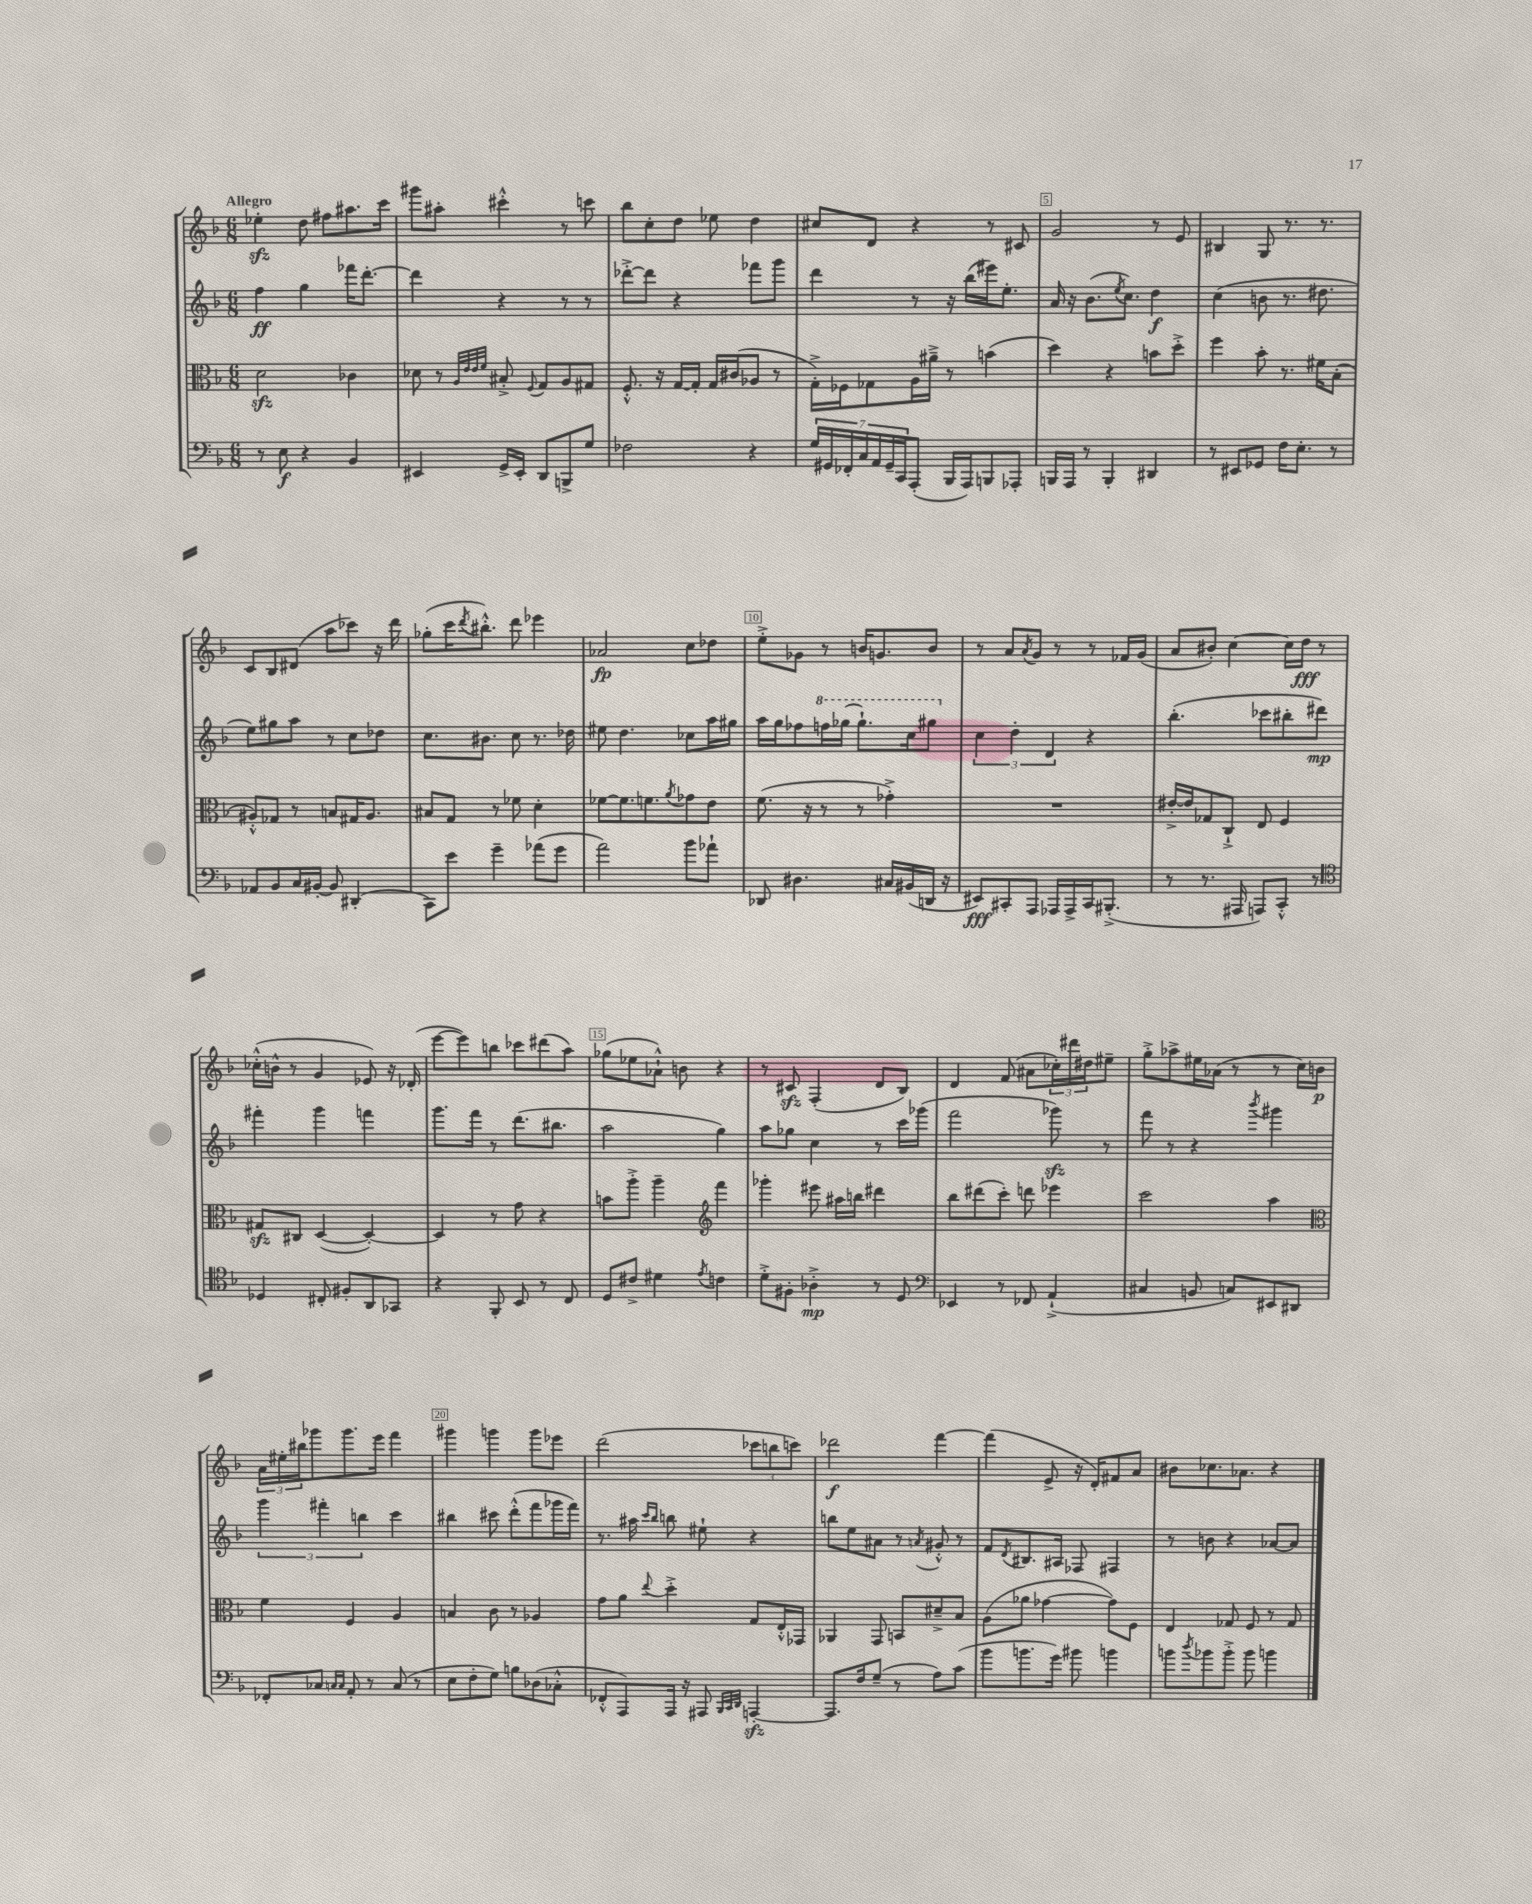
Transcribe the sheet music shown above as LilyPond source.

<<
\new StaffGroup <<
\new Staff = "s0" {
    \clef treble \key f \major \numericTimeSignature \time 6/8 \tempo "Allegro"
    ees''4-.\sfz d''8 fis''8 ais''8. c'''16 |
    gis'''8 ais''8-. cis'''4-.-^ r8 c'''8 |
    bes''8 c''8-. d''8 ees''8 d''4 |
    cis''8 d'8 r4 r8 cis'8 |
    g'2 r8 e'8 |
    bis4 g8 r8. r8. |
    c'8 bes8 dis'8( a''8 ces'''8) r16 d'''16 |
    ges''8-.( c'''16 \acciaccatura { d'''8 } bis''8.-.-^) d'''8 ees'''4 |
    aes'2\fp c''8 des''8 |
    e''8-.-> ges'8 r8 b'16 g'8. b'8 |
    r8 a'8 \acciaccatura { a'8 } g'8 r8 r8 fes'16 g'16( |
    a'8 bis'8-.) c''4~ c''16 d''16\fff r8 |
    ces''16-.-^( b'16-^ r8 g'4 ees'8) r16 des'16-.( |
    e'''8~ e'''8) b''8 ces'''8 dis'''8( a''8) |
    ges''8( ees''8 aes'8-!-^) b'8 r4 |
    r8 cis'8\sfz f4-.( d'8 bes8) |
    d'4 f'8( ais'8 \tuplet 3/2 { ces''16-.) dis'''16 dis''16 } eis''8-- |
    g''8-.-> aes''8-> eis''16 aes'16( r8 r8 c''16) b'16\p |
    \tuplet 3/2 { a'16 eis''16-. bis''16 } ges'''8 ges'''8. e'''16 f'''4 |
    gis'''4 g'''4 g'''8 ees'''8 |
    d'''2( \tuplet 3/2 { ces'''8 b''8 c'''8) } |
    des'''2\f f'''4~ |
    f'''4( e'8-> r16 d'16-.) fis'8 a'8 |
    bis'8 ces''8. aes'8. r4 \bar "|." |
}
\new Staff = "s1" {
    \clef treble \key f \major \numericTimeSignature \time 6/8
    f''4\ff g''4 fes'''16 d'''8.~-. |
    d'''4 r4 r8 r8 |
    des'''8~-.-> des'''8 r4 fes'''8 g'''8 |
    d'''4 r8 r16 bes''16( eis'''16) e''8.-. |
    a'16 r16 bes'8.( \acciaccatura { e''8 } c''8.) d''4\f |
    c''4( b'8 r8. dis''8. |
    e''8) gis''8 a''8 r8 c''8 des''8 |
    c''8. bis'8. c''8 r8. des''16 |
    eis''8 d''4. ces''8 a''16 gis''16 |
    a''16 g''16 fes''8 \ottava #1 f'''!16 ges'''16( ges'''8.-!) c'''16 gis'''8 \ottava #0 |
    \tuplet 3/2 { c''4 d''4-. d'4 } r4 |
    bes''4.-.( ces'''8 bis''8-. dis'''8\mp) |
    fis'''4-. g'''4 f'''4 |
    g'''8. f'''16 r8 d'''8.( bis''8. |
    a''2 g''4) |
    a''8 ges''8 c''4 r8 c'''16 ges'''16( |
    f'''2 ges'''8\sfz) r8 |
    f'''8 r8 r4 \acciaccatura { bes'''8 } gis'''4 |
    \tuplet 3/2 { g'''4 fis'''4-. b''4 } c'''4 |
    bis''4 cis'''8 d'''8-.-^( f'''8 ges'''16 f'''16) |
    r8. ais''16 \grace { c'''16 bes''16 } b''8 eis''8-! r4 |
    b''8 e''8 ais'8 r8 \acciaccatura { a'8 } gis'8-.-^ r8 |
    f'8 \acciaccatura { d'8 } bis8. ais16 fes8 fis4 |
    r8 b'8 r4 aes'8~ aes'8 \bar "|." |
}
\new Staff = "s2" {
    \clef alto \key f \major \numericTimeSignature \time 6/8
    d'2\sfz ces'4 |
    des'8 r8 \grace { a32 e'32 e'32 f'32 } bis8-.-> \appoggiatura { f8 } g8 a8 gis8 |
    f8.-.-^ r16 g16~ g16-. g16 cis'16( aes8 r8 |
    g16-.->) fes16 ges8 a16 ais'16---> r8 b'4( |
    d''4) r4 b'8 d''8-.-> |
    f''4 bes'8-. r8. fis'16 bes8-.( |
    ais8-.-^) ges8 r8 b8 gis16 ais8. |
    bis8 g8 r8 fes'8 d'4-. |
    fes'8~ fes'8. f'8. \acciaccatura { a'8 } ges'8 e'8 |
    f'8.( r16 r8 r8 ges'4-.->) |
    R2. |
    eis'16~-.-> eis'16 ges8 c8-!-> e8 f4 |
    gis8\sfz cis8 d4~( d4~-.) |
    d4 r8 g'8 r4 |
    b'8 a''8-.-> a''4-- \clef treble f'''4 |
    ges'''4-. eis'''8 ais''16 b''16 dis'''4 |
    bes''8 dis'''8( c'''8-.) d'''8 ees'''4 |
    c'''2 a''4 |
    \clef alto f'4 f4 a4 |
    b4 c'8 r8 aes4 |
    g'8 a'8 \appoggiatura { e''8 } d''4-.-> g8 e16-.-^ ges,16 |
    aes,4 g,8 b,8 dis'8---> bes8 |
    a8( aes'8 ges'4~ ges'8) f8 |
    e4 ges8 f8 r8 ges8 \bar "|." |
}
\new Staff = "s3" {
    \clef bass \key f \major \numericTimeSignature \time 6/8
    r8 e8\f r4 bes,4 |
    eis,4 g,16-> eis,16-. d,8 b,,8-> g8 |
    fes2 r4 |
    \tuplet 7/4 { g16 gis,16 fes,16-. c16 a,16 gis,16-- c,16 } a,,8-.( bes,,16 a,,16) b,,8 aes,,8-. |
    b,,16 a,,16 r8 b,,4-. dis,4 |
    r8 eis,8 ges,8 f16 e8.-. r8 |
    aes,8 bes,8 c16 bis,16~-. bis,8 dis,4-.( |
    c,8) e'8 g'4-- aes'8( g'8 |
    a'2) bes'8 aes'8-! |
    des,8 dis4. cis16 bis,16( d,16 r16 |
    eis,8\fff) cis,8-. a,,8 aes,,16 aes,,16-> cis,16 bis,,8.-.->( |
    r8 r8. ais,,16 a,,8) c,8-.-^ r8 |
    \clef tenor des4 cis8-. fis8-. a,8 ges,8 |
    r4 f,8-. bes,8 r8 c8 |
    d8 cis'8-> dis'4 \acciaccatura { e'8 } c'4 |
    d'8-.-> fis8-. aes4-.->\mp r8 d8 |
    \clef bass ees,4 r8 fes,8 a,4-!->( |
    cis4 b,8 c8) eis,8 dis,8 |
    fes,8-. ces8 \grace { c16 c16 } a,8-. r8 c8( r8 |
    e8 f8-. g8) b8 des8( ces8-.-^ |
    fes,8-.-^ a,,8) a,,16 r16 ais,,8 \grace { bes,,32 c,32 d,32 } a,,4~-.\sfz |
    a,,8. f16 g8--( r8 a8) c'8( |
    bes'8 b'8. g'16) bis'8 b'4 |
    b'8 \acciaccatura { d''8 } bes'8 bes'8-.-> bes'8 b'4 \bar "|." |
}
>>
>>
\layout { \context { \Score \override BarNumber.break-visibility = ##(#f #t #t) barNumberVisibility = #(every-nth-bar-number-visible 5) \override BarNumber.stencil = #(make-stencil-boxer 0.1 0.3 ly:text-interface::print) } }
